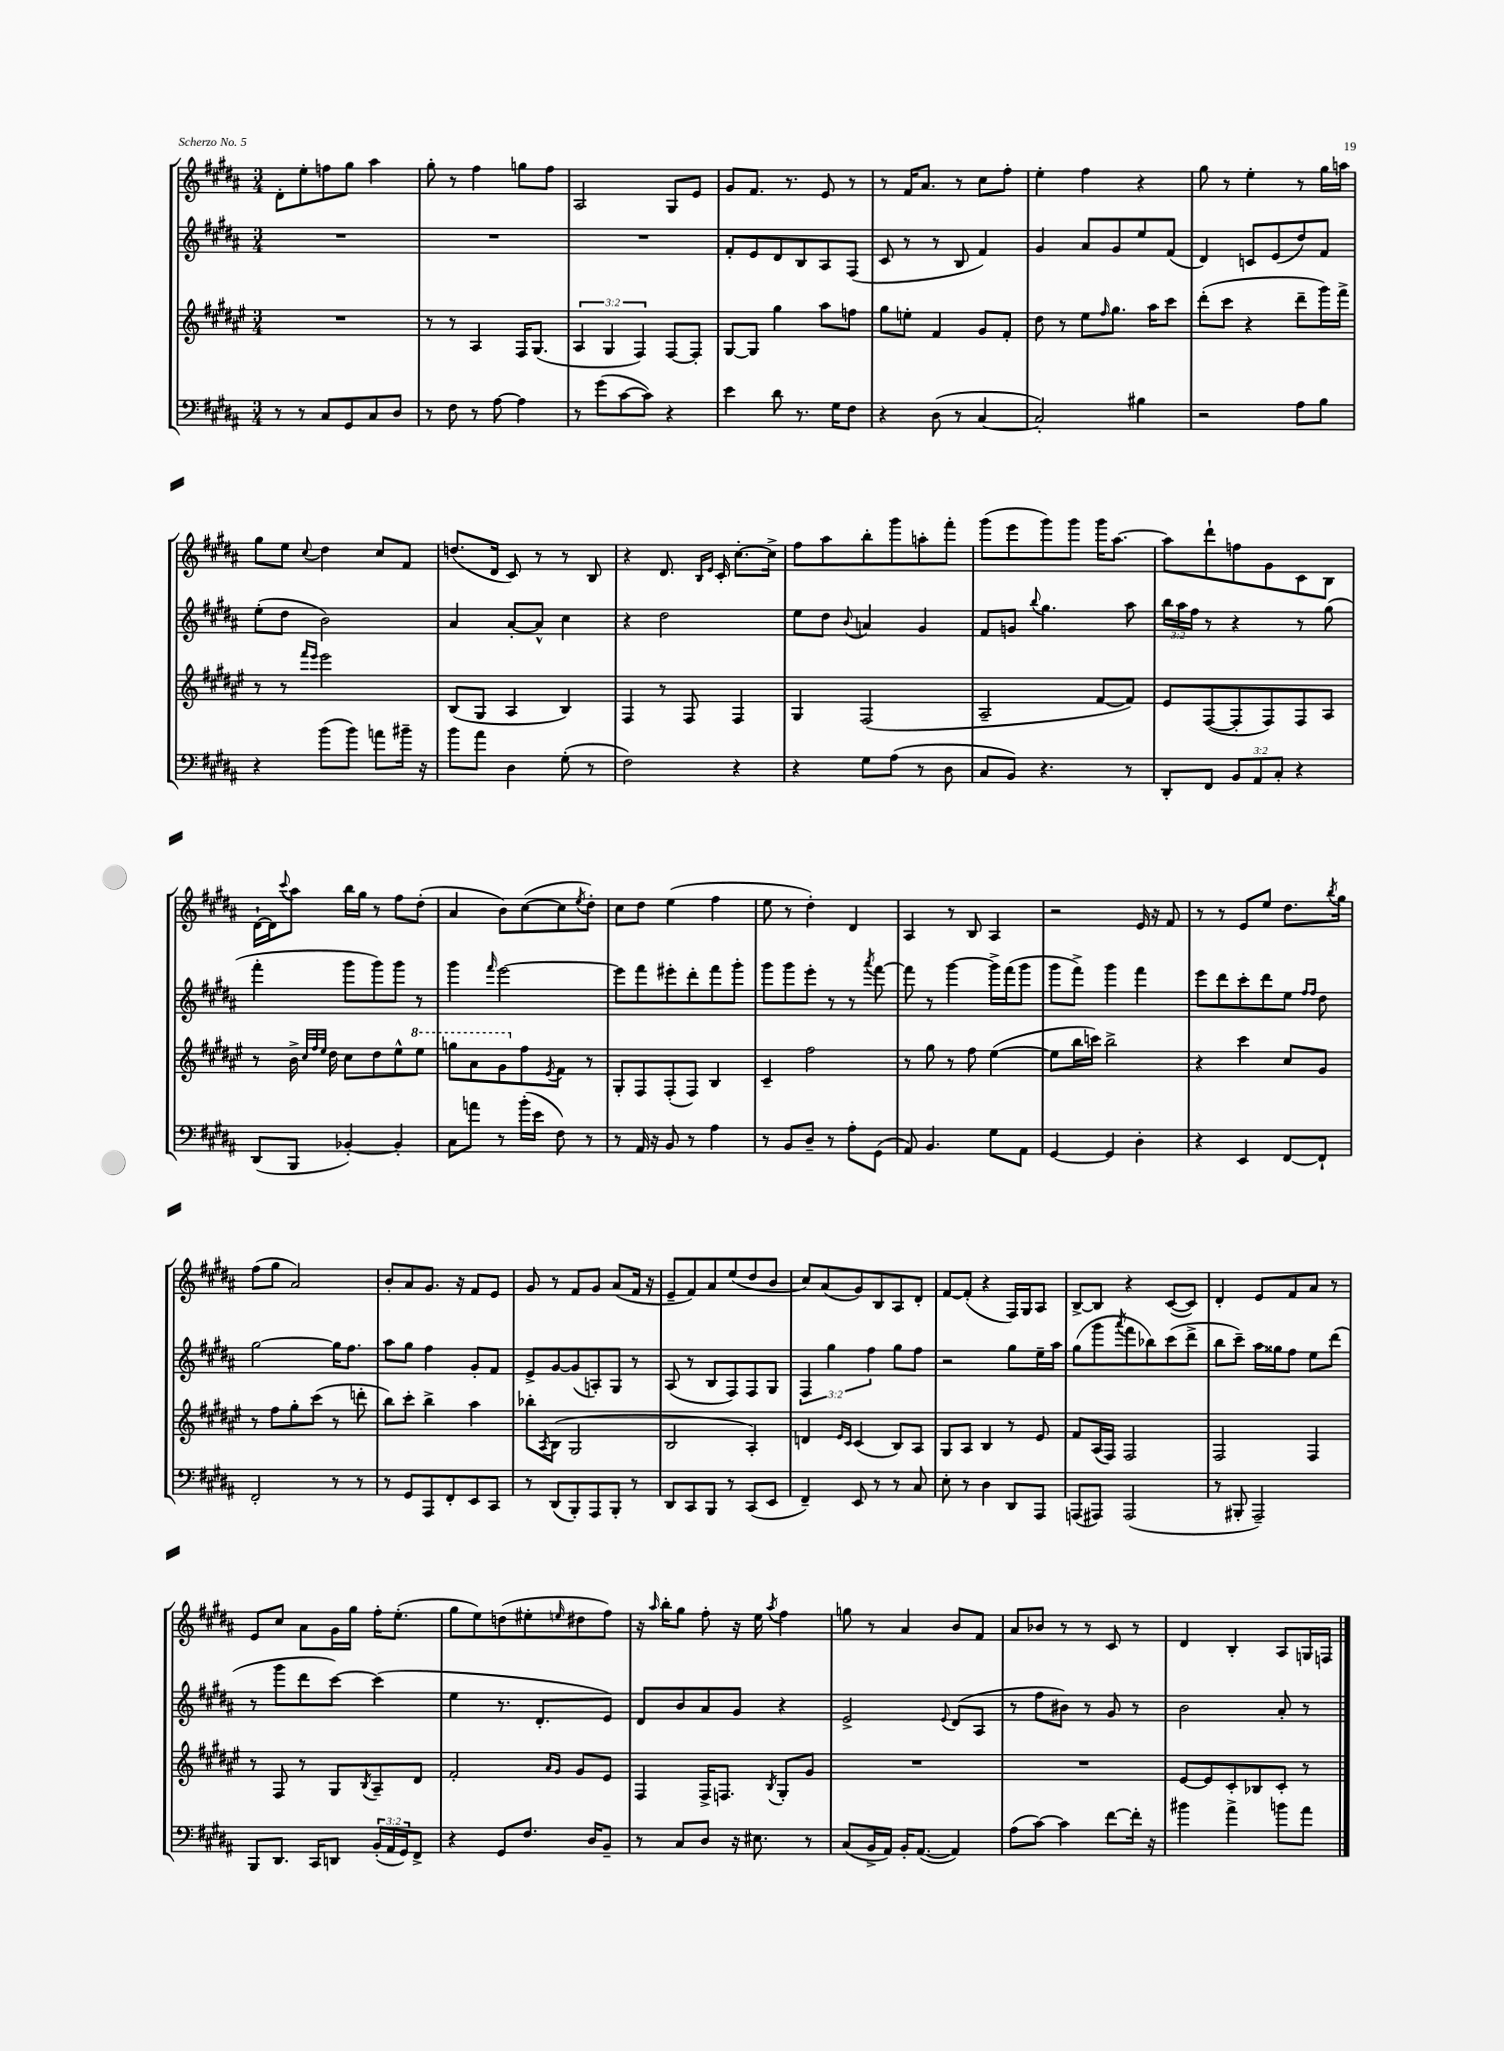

**kern	**kern	**kern	**kern
*staff4	*staff3	*staff2	*staff1
*clefF4	*clefG2	*clefG2	*clefG2
*k[f#c#g#d#a#]	*k[f#c#g#d#a#e#]	*k[f#c#g#d#a#]	*k[f#c#g#d#a#]
*M3/4	*M3/4	*M3/4	*M3/4
8r	2.r	2.r	8d#'\L
8r	.	.	8ee'\
8C#/L	.	.	8ff\
8GG#/	.	.	8gg#\J
8C#/	.	.	4aa#\
8D#/J	.	.	.
=	=	=	=
8r	8r	2.r	8gg#'\
8F#\	8r	.	8r
8r	4A#/	.	4ff#\
[8A#\	.	.	.
4A#\]	16F#/LK	.	8gg\L
.	(8.G#/J	.	.
.	.	.	8ff#\J
=	=	=	=
8r	6A#/	2.r	2A#/
(8g#\L	.	.	.
.	6G#/	.	.
[8c#\	.	.	.
.	6F#/)	.	.
8c#\]J)	.	.	.
4r	[8F#/L	.	8G#/L
.	8F#'/]J	.	8e/J
=	=	=	=
4e\	[8G#/L	8f#'/L	8g#/L
.	8G#/]J	8e/	8.f#/J
8d#\	4gg#\	8d#/	.
.	.	.	8.r
8.r	.	8B/	.
.	8aa#\L	8A#/	8e/
16G#\LK	.	.	.
8F#\J	8ff\J	(8F#/J	8r
=	=	=	=
4r	8gg#\L	8c#/	8r
.	8ee'\J	8r	16f#/LK
.	.	.	8.a#/J
(8D#\	4f#/	8r	.
8r	.	8B/	8r
[4C#/	8g#/L	4f#/)	8cc#\L
.	8f#'/J	.	8ff#'\J
=	=	=	=
2C#'/])	8dd#\	4g#/	4ee'\
.	8r	.	.
.	8ee#\L	8a#/L	4ff#\
.	16qqff#/	.	.
.	8.gg#\J	8g#/	.
4B#\	.	8ee/	4r
.	16aa#\LK	.	.
.	8ccc#\J	(8f#/J	.
=	=	=	=
2r	(8ddd#'\L	4d#/)	8gg#\
.	8ccc#\J	.	8r
.	4r	8c/L	4ee'\
.	.	(8e/	.
8A#\L	8ddd#~\L	8dd#/)	8r
8B\J	16ggg#\L)	8f#/J	16gg#\LL
.	16fff#^\JJ	.	16aa\JJ
=	=	=	=
4r	8r	(8ee'\L	8gg#\L
.	8r	8dd#\J	8ee\J
.	16qqfff#/LL	.	.
.	16qqeee#/JJ	.	8qqcc#/
(8b\L	2eee#\	2b\)	4dd#\
8b\J)	.	.	.
8a\L	.	.	8cc#/L
16b#~\Jk	.	.	8f#/J
16r	.	.	.
=	=	=	=
8b\L	(8B/L	4a#/	(8.dd/L
8a#\J	8G#/J	.	.
.	.	.	16d#/Jk
4D#\	4A#/	[8a#'/L	8c#/)
.	.	8a#^^/]J	8r
(8G#'\	4B/)	4cc#\	8r
8r	.	.	8B/
=	=	=	=
2F#\)	4F#/	4r	4r
.	8r	2dd#\	8.d#/
.	8F#/	.	.
.	.	.	16qqB/LL
.	.	.	16qqe/JJ
.	.	.	16c#'/
4r	4F#/	.	[8.cc#'\L
.	.	.	16cc#^\]Jk
=	=	=	=
4r	4G#/	8ee\L	8ff#\L
.	.	8dd#\J	8aa#\
.	.	8qqb/	.
8G#\L	(2F#/	4a/	8bb'\
(8A#\J	.	.	8ggg#\
8r	.	4g#/	8aa'\
8D#\	.	.	8fff#'\J
=	=	=	=
8C#/L	2A#~/	8f#/L	(8ggg#\L
8BB/J)	.	8g/J	8eee\
.	.	8qqbb/	.
4.r	.	4.gg#\	8ggg#\)
.	.	.	8ggg#\J
.	[8f#/L	.	16ggg#\LK
.	.	.	[8.aa#\J
8r	8f#/]J)	8aa#\	.
=	=	=	=
8DD#'/L	8e#/L	24bb\LL	8aa#\]L
.	.	24aa#\	.
.	.	24ff#\JJ	.
8FF#/J	([8F#/	8r	8ddd#`\
12BB/L	8F#'/]	4r	8ff\
12AA#/	.	.	.
.	8F#/)	.	8g#\
12C#'/J	.	.	.
4r	8F#/	8r	8c#\
.	8A#/J	(8gg#\	8B\J
=	=	=	=
(8DD#/L	8r	4fff#'\	[16d#`\LL
.	.	.	16d#\]J
.	.	.	8qqccc#/
8BBB/J	16b^\	.	8aa#\J
.	32qqcc#/LLL	.	.
.	32qqff#/	.	.
.	32qqee#/JJJ	.	.
.	16dd#\	.	.
[4BB-'/)	8cc#\L	8ggg#\L	16bb\LL
.	.	.	16gg#\JJ
.	8dd#\	8ggg#\)	8r
4BB-'/]	8ee#^^\	8ggg#\J	8ff#\L
.	8eee#\J	8r	(8dd#'\J
=	=	=	=
8C#\L	8ggg\L	4ggg#\	4a#/
8a\J	8aa#\	.	.
.	.	16qqfff#/	.
8r	8gg#\	[2eee\	8b\L)
(16b'\LL	8ff#\	.	([8cc#\
16e\JJ	.	.	.
.	8qe#/	.	.
8F#\)	8f#\J	.	8cc#\]
.	.	.	8qee/
8r	8r	.	8dd#'\J)
=	=	=	=
8r	8G#'/L	8eee\]L	8cc#\L
16AA#/	8F#/	8fff#\	8dd#\J
16r	.	.	.
8BB/	(8F#'/	8eee#'\	(4ee\
8r	8F#/J)	8ddd#'\	.
4A#\	4B/	8fff#\	4ff#\
.	.	8ggg#'\J	.
=	=	=	=
8r	4c#~/	8ggg#\L	8ee\
8BB/L	.	8ggg#\	8r
8D#~/J	2ff#\	8eee'\J	4dd#'\)
8r	.	8r	.
8A#'\L	.	8r	4d#/
.	.	8qaaa#/	.
(8GG#\J	.	[8fff#\	.
=	=	=	=
8AA#/)	8r	8fff#\]	4A#/
4.BB/	8gg#\	8r	.
.	8r	[4ggg#\	8r
.	8ff#\	.	8B/
8G#\L	([4ee#\	16ggg#^\]LL	4A#/
.	.	(16fff#\J	.
8AA#\J	.	8ggg#\J	.
=	=	=	=
[4GG#/	8ee#\]L	8ggg#\L	2r
.	16bb\L	8fff#^\J)	.
.	16ccc\JJ)	.	.
4GG#/]	2bb^\	4ggg#\	.
4D#'\	.	4fff#\	16e/
.	.	.	16r
.	.	.	8f#/
=	=	=	=
4r	4r	8eee\L	8r
.	.	8ddd#\	8r
4EE/	4ccc#\	8ccc#'\	8e/L
.	.	8ddd#\	8ee/J
[8FF#/L	8cc#/L	8ee\J	8.dd#\L
.	.	16qqff#/LL	.
.	.	16qqff#/JJ	.
8FF#`/]J	8g#/J	8dd#\	.
.	.	.	8qbb/
.	.	.	16gg#\Jk
=	=	=	=
2FF#'/	8r	[2gg#\	(8ff#\L
.	8ff#\L	.	8gg#\J
.	8gg#'\	.	2a#/)
.	(8ccc#\J	.	.
8r	8r	16gg#\]LK	.
.	.	8.ff#\J	.
8r	8ddd'\	.	.
=	=	=	=
8r	8bb\L)	8aa#\L	8b'/L
8GG#/L	8ccc#'\J	8gg#\J	8a#/
8AAA#/	4bb^\	4ff#\	8.g#/J
8FF#'/	.	.	.
.	.	.	16r
8EE/	4aa#\	8g#'/L	8f#/L
8CC#/J	.	8f#/J	8e/J
=	=	=	=
8r	8bb-'\L	8e^/L	8g#/
.	8qA#/	.	.
(8DD#/L	(8B\J	[8g#/	8r
8BBB'/)	2G#/	(8g#/]	8f#/L
8AAA#/	.	8A'/)	8g#/J
8BBB'/J	.	8G#/J	(8a#/L
8r	.	8r	16f#/Jk
.	.	.	16r
=	=	=	=
8DD#/L	2B/	(8A#/	8e~/L
8CC#/	.	8r	8f#/)
8BBB/J	.	8B/L	8a#/
8r	.	8F#/)	(8ee/
(8CC#/L	4A#'/)	8F#/	8dd#/
8EE/J	.	8G#/J	8b/J
=	=	=	=
4FF#~/)	4d/	6F#/	8cc#/L)
.	.	.	(8a#/
.	.	6gg#\	.
.	16qqe#/LL	.	.
.	16qqc#/JJ	.	.
8EE/	(4c#/	.	8g#/)
.	.	6ff#\	.
8r	.	.	8B/
8r	8B/L)	8gg#\L	8A#/
8C#/	8A#/J	8ff#\J	8d#'/J
=	=	=	=
8E'\	8G#/L	2r	[8f#/L
8r	8A#/J	.	(8f#'/]J
4D#\	4B/	.	4r
8DD#/L	8r	8gg#\L	16F#/LL)
.	.	.	16G#/J
8AAA#/J	8e#/	16ee~\L	8A#/J
.	.	16aa#\JJ	.
=	=	=	=
(8AAA/L	8f#/L	(8gg#\L	[8B^/L
8AAA#/J)	(16A#/L	8ggg#\	8B/]J
.	16F#/JJ)	.	.
.	.	8qaaa#/	.
(2AAA#/	2F#/	8fff#\	4r
.	.	8bb-\)	.
.	.	(8ccc#\	([8c#/L
.	.	8ddd#^\J	8c#/]J)
=	=	=	=
8r	2F#/	8bb\L	4d#'/
8BBB#'/	.	8ccc#~\J)	.
2AAA#~/)	.	16aa#\LL	8e/L
.	.	16gg##\J	.
.	.	8ff#\J	8f#/
.	4F#/	8ee\L	8a#/J
.	.	(8ddd#\J	8r
=	=	=	=
8BBB/L	8r	8r	8e/L
8.DD#/J	8F#/	8ggg#\L	8cc#/J
.	8r	8ddd#\	8a#\L
16CC#/LK	.	.	.
8DD/J	8G#/L	[8ccc#\J)	16g#\L
.	.	.	16gg#\JJ
.	8qB/	.	.
(24BB'/LL	8A#~/	(4ccc#\]	16ff#'\LK
24AA#/	.	.	.
.	.	.	(8.ee'\J
24GG#/J)	.	.	.
8FF#^/J	8d#/J	.	.
=	=	=	=
4r	2f#'/	4ee\	8gg#\L
.	.	.	8ee\)
8GG#/L	.	8.r	(8dd\
8.F#/J	.	.	8ee#'\
.	.	8.d#'/L	.
.	16qqa#/LL	.	.
.	16qqg#/JJ	.	16qqee/
.	8g#/L	.	8dd#\
16D#/LK	.	.	.
8BB~/J	8e#/J	8e/J)	8ff#\J)
=	=	=	=
8r	4F#/	8d#/L	16r
.	.	.	16qqaa#/
.	.	.	16bb'\LK
8C#/L	.	8b/	8gg#\J
8D#/J	16F#^/LK	8a#/	8ff#'\
.	8.F/J	.	.
16r	.	8g#/J	16r
8.E#\	.	.	16ee\
.	8qB/	.	8qaa#/
.	8G#'/L	4r	4ff#\
8r	8g#/J	.	.
=	=	=	=
(8C#/L	2.r	2e^/	8gg\
16BB^/L	.	.	8r
16AA#/JJ)	.	.	.
16BB'/LK	.	.	4a#/
([8.AA#/J	.	.	.
.	.	8qqe/	.
4AA#/])	.	(8d#/L	8b/L
.	.	8A#/J	8f#/J
=	=	=	=
(8A#\L	2.r	8r	8a#/L
[8c#\J)	.	8ff#\L	8b-/J
4c#\]	.	8b#\J)	8r
.	.	8r	8r
[8f#\L	.	8g#/	8c#/
16f#'\]Jk	.	8r	8r
16r	.	.	.
=	=	=	=
4b#\	[8e#/L	2b\	4d#/
.	8e#/]	.	.
4a#^\	8c#'/	.	4B'/
.	8B-/	.	.
8b\L	8c#'/J	8a#'/	8A#/L
8a#\J	8r	8r	16G/L
.	.	.	16F/JJ
==	==	==	==
*-	*-	*-	*-
